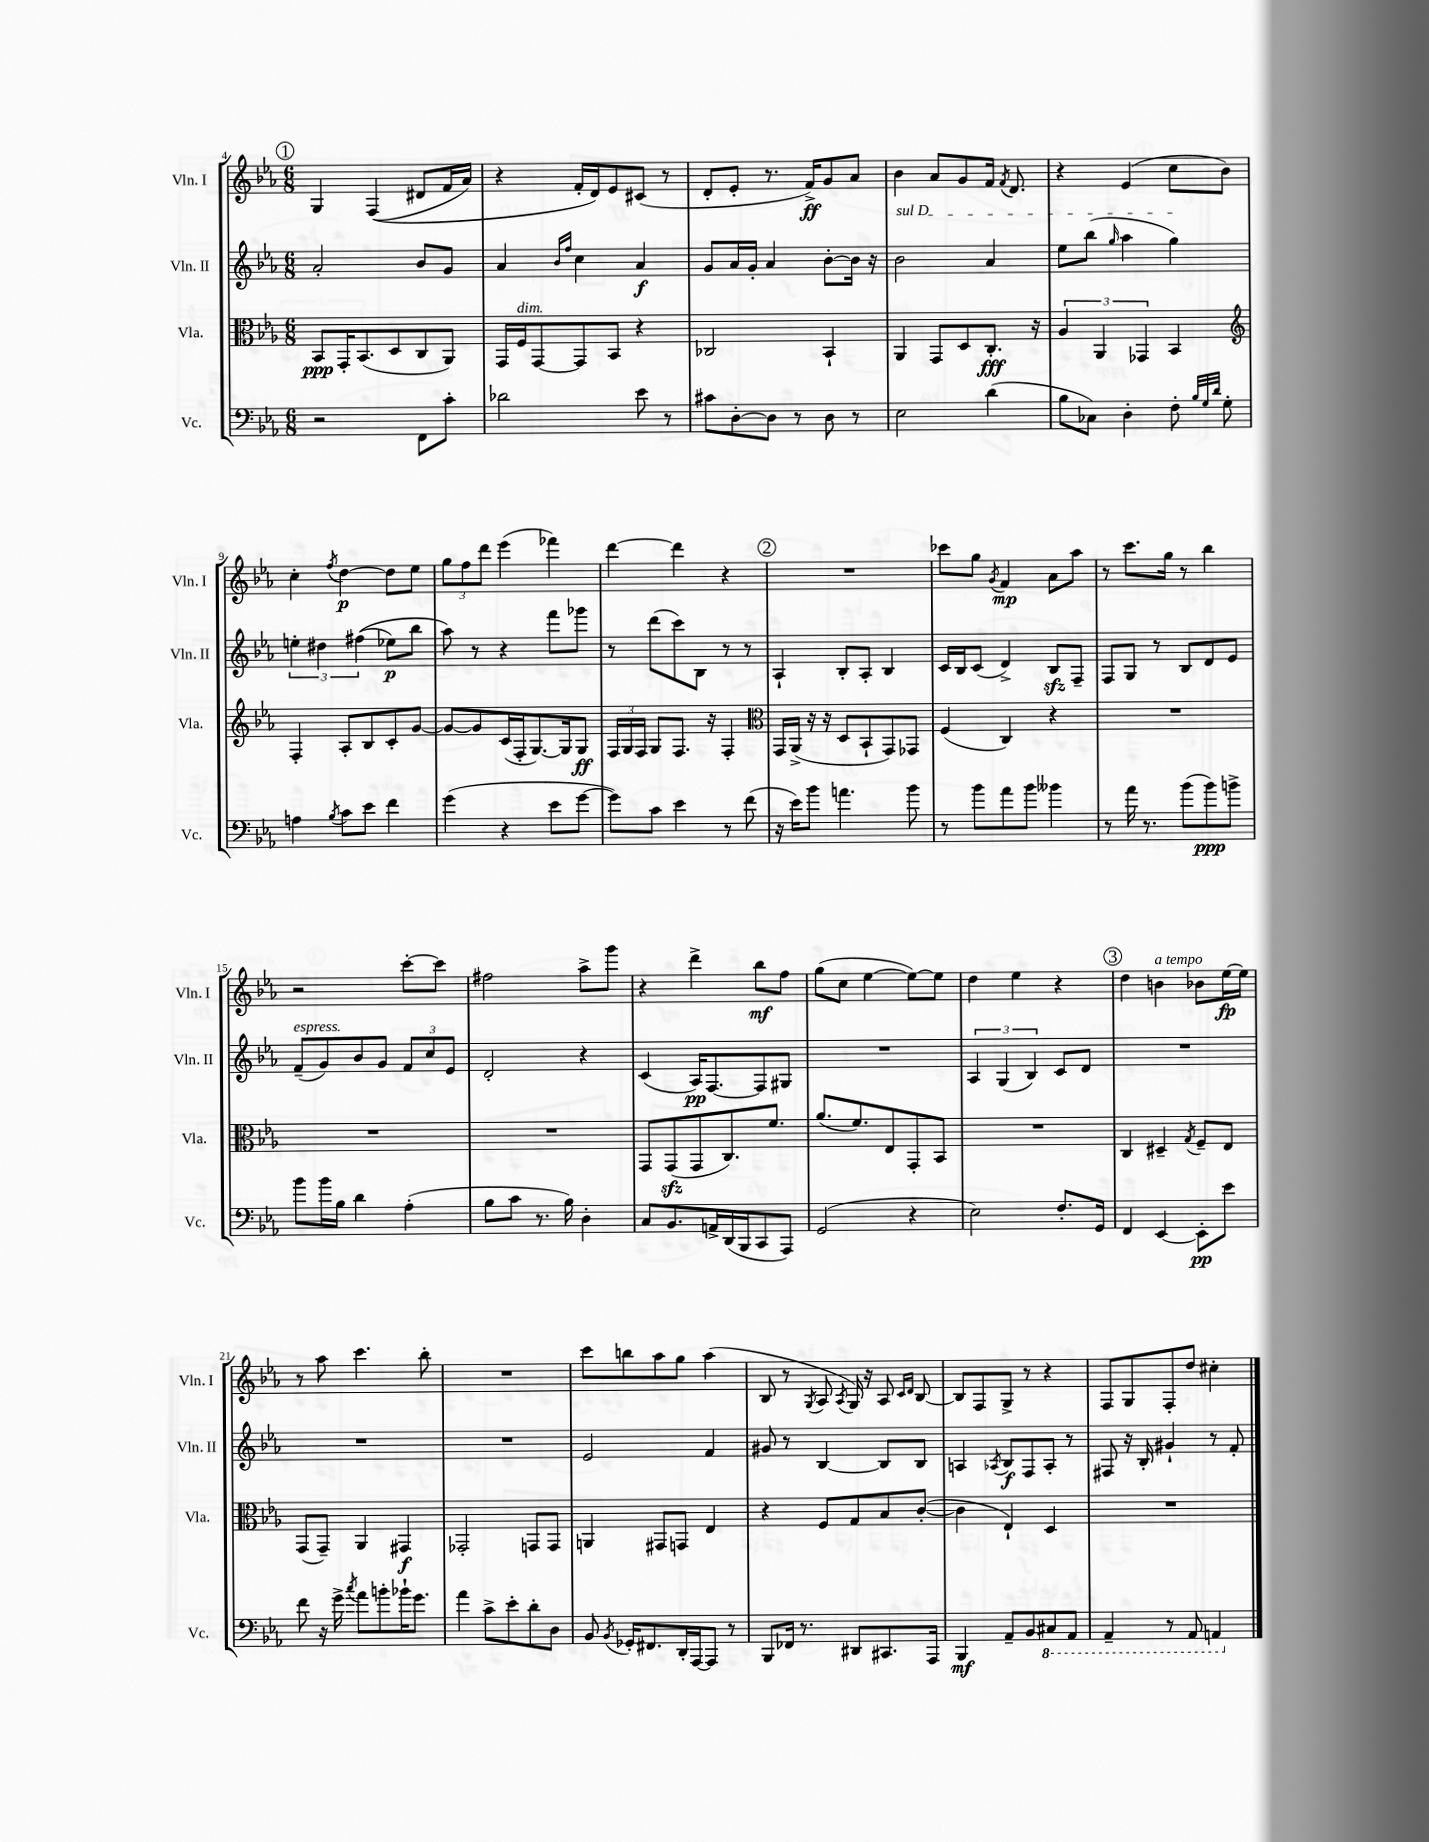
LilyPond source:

<<
\new StaffGroup <<
\new Staff = "s0" \with { instrumentName = "Vln. I" shortInstrumentName = "Vln. I" } {
    \clef treble \key ees \major \numericTimeSignature \time 6/8
    \autoBeamOff \mark \markup { \circle "1" } g4 f4(\( dis'8[ f'16 aes'16]) |
    r4 f'16[-. d'16\) ees'8 cis'8]( r8 |
    d'8[-. ees'8]-. r8. f'16[->\ff) g'8 aes'8] |
    bes'4 aes'8[ g'8 f'16] \acciaccatura { f'8 } d'8. |
    r4 ees'4( c''8[ bes'8]) |
    c''4-. \acciaccatura { f''8 } d''4~\p d''8[ ees''8] |
    \tuplet 3/2 { g''8[ f''8 d'''8] } ees'''4( fes'''4) |
    d'''4~ d'''4 r4 |
    \mark \markup { \circle "2" } R2. |
    ces'''8[ g''8] \acciaccatura { g'8 } f'4\mp aes'8[ aes''8] |
    r8 c'''8.[ g''16] r8 bes''4 |
    r2 c'''8[~-. c'''8] |
    fis''2 aes''8[-> g'''8] |
    r4 d'''4-> bes''8[\mf f''8] |
    g''8[( c''8] ees''4~ ees''8[~) ees''8] |
    d''4 ees''4 r4 |
    \mark \markup { \circle "3" } d''4 b'4^\markup { \italic "a tempo" } bes'8[ ees''16~\fp ees''16] |
    r8 aes''8 c'''4. bes''8-. |
    R2. |
    c'''8[ b''8 aes''8 g''8] aes''4( |
    bes8 r8 \acciaccatura { g8 } aes8 \acciaccatura { aes8 } g16) r16 aes8 \grace { c'16[ d'16] } bes8~ |
    bes8[ f8 g8]-> r8 r4 |
    f8[ g8 f8-. d''8] cis''4-. \bar "|." |
}
\new Staff = "s1" \with { instrumentName = "Vln. II" shortInstrumentName = "Vln. II" } {
    \clef treble \key ees \major \numericTimeSignature \time 6/8
    \autoBeamOff \mark \markup { \circle "1" } aes'2-. bes'8[ g'8] |
    aes'4 \grace { bes'16[ f''16] } c''4 aes'4\f |
    g'8[ aes'16 g'16]-. aes'4 bes'8[~-. bes'16] r16 |
    \once \override TextSpanner.bound-details.left.text = \markup { \italic "sul D" } bes'2\startTextSpan aes'4 |
    ees''8[ bes''8]( \grace { g''16 } aes''4 g''4\stopTextSpan) |
    \tuplet 3/2 { e''4-. dis''4 fis''4(\( } ees''8[\p) bes''8] |
    aes''8\) r8 r4 f'''8[ ges'''8] |
    r8 d'''8[( c'''8) bes8] r8 r8 |
    \mark \markup { \circle "2" } aes4-! bes8[-. aes8]-. bes4 |
    c'16[ bes16 c'8]( d'4->) bes8[\sfz f8]-- |
    f8[ g8] r8 bes8[ d'8 ees'8] |
    f'8[--^\markup { \italic "espress." }( g'8) bes'8 g'8] \tuplet 3/2 { f'8[ c''8 ees'8] } |
    d'2-. r4 |
    c'4( aes16[\pp) f8.~ f8 gis8] |
    R2. |
    \tuplet 3/2 { aes4 g4( bes4) } c'8[ d'8] |
    \mark \markup { \circle "3" } R2. |
    R2. |
    R2. |
    ees'2 f'4 |
    gis'8 r8 bes4~ bes8[ bes8] |
    a4 \acciaccatura { aes8 } bes8[\f f8 aes8]-. r8 |
    fis8 r16 bes16-. gis'4-! r8 f'8-. \bar "|." |
}
\new Staff = "s2" \with { instrumentName = "Vla." shortInstrumentName = "Vla." } {
    \clef alto \key ees \major \numericTimeSignature \time 6/8
    \autoBeamOff \mark \markup { \circle "1" } bes,8[\ppp g,16-. bes,8.( d8 c8 aes,8]) |
    g,16[ f16^\markup { \italic "dim." } g,8~ g,8 bes,8] r4 |
    ces2 bes,4-! |
    aes,4 g,8[ d8 c8.]-.\fff r16 |
    \tuplet 3/2 { aes4 aes,4 ges,4 } bes,4 |
    \clef treble f4-. aes8[-. bes8 c'8-. g'8]~ |
    g'8[~ g'8 c'16( f16-. g8.~) g16 g8]\ff |
    \tuplet 3/2 { f16[ g16 f16] } g8[ f8.] r16 f4-. |
    \mark \markup { \circle "2" } \clef alto g,16[ aes,16]->( r16 r16 d8[ bes,8-! g,8) ges,8] |
    f4( c4) r4 |
    R2. |
    R2. |
    R2. |
    g,8[ g,8\sfz( g,8 c8.) f'8.] |
    aes'8.[( f'8.) ees8 g,8-. bes,8] |
    R2. |
    \mark \markup { \circle "3" } c4 dis4-- \acciaccatura { g8 } f8[-- ees8] |
    g,8[( g,8]--) aes,4 gis,4\f |
    ges,2-. g,8[ g,8] |
    a,4 gis,8[ g,8] ees4 |
    r4 f8[ g8 bes8 c'8]~-.( |
    c'4 ees4-!) d4 |
    R2. \bar "|." |
}
\new Staff = "s3" \with { instrumentName = "Vc." shortInstrumentName = "Vc." } {
    \clef bass \key ees \major \numericTimeSignature \time 6/8
    \autoBeamOff \mark \markup { \circle "1" } r2 f,8[ c'8]-. |
    des'2 ees'8 r8 |
    cis'8[ d8~-. d8] r8 d8 r8 |
    ees2 d'4( |
    bes8[ ces8]) d4-. f8-. \grace { bes32[ g32 d'32] } g8-. |
    a4 \acciaccatura { bes8 } c'8[ ees'8] f'4 |
    g'4( r4 ees'8[ g'8]~ |
    g'8[) c'8] ees'4 r8 f'8( |
    \mark \markup { \circle "2" } r16 ees'16[) bes'8] a'4. bes'8 |
    r8 bes'8[ aes'8 bes'8] beses'4 |
    r8 aes'16 r8. bes'8[( bes'8\ppp) b'8]-> |
    bes'8[ bes'16 bes16] d'4 aes4-.( |
    bes8[ c'8] r8. bes16) d4-. |
    c8[ bes,8. a,16-> d,16( bes,,16 c,8 aes,,8]) |
    g,2( r4 |
    ees2) f8.[-. g,16] |
    \mark \markup { \circle "3" } f,4 ees,4~ ees,8[-.\pp ees'8] |
    f'8 r16 g'16-> \acciaccatura { c''8 } aes'8[ b'8-. bes'16-! g'8.] |
    aes'4 c'8[-> ees'8-. d'8-. d8] |
    bes,8 \acciaccatura { bes,8 } ges,16[-. fis,8. d,16-. aes,,16~ aes,,8] r8 |
    bes,,8[ fes,16] r8. dis,8[ cis,8. aes,,16] |
    bes,,4\mf aes,8[-- bes,8 \ottava #-1 cis,8 aes,,8] |
    aes,,4-- r8 aes,,8 a,,4 \ottava #0 \bar "|." |
}
>>
>>
\layout { \context { \Score currentBarNumber = #4 } }
